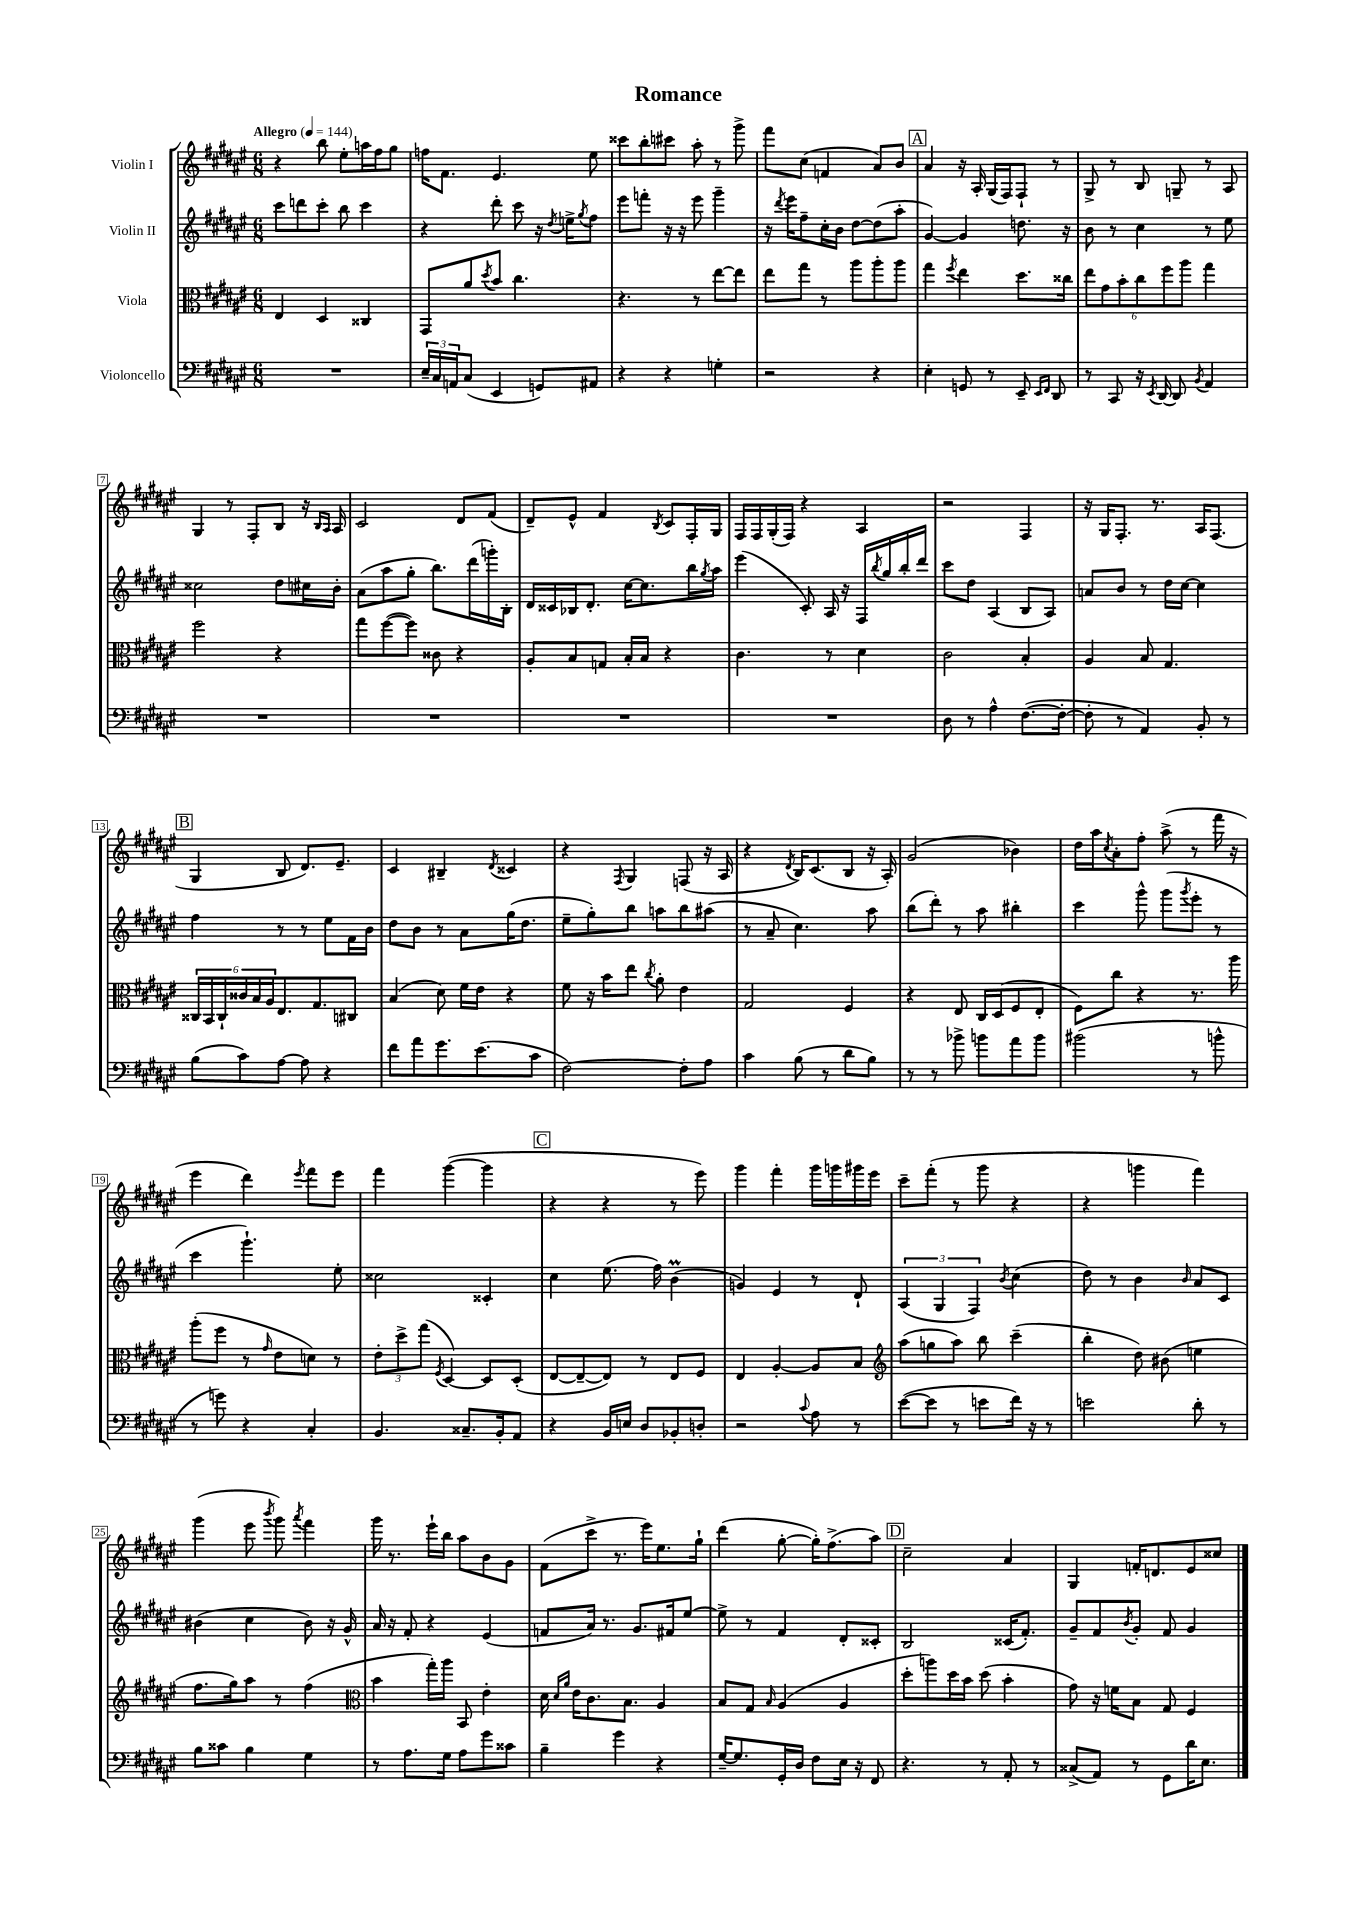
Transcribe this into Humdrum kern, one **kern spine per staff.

**kern	**kern	**kern	**kern
*staff4	*staff3	*staff2	*staff1
*clefF4	*clefC3	*clefG2	*clefG2
*k[f#c#g#d#a#e#]	*k[f#c#g#d#a#e#]	*k[f#c#g#d#a#e#]	*k[f#c#g#d#a#e#]
*M6/8	*M6/8	*M6/8	*M6/8
*MM144	*MM144	*MM144	*MM144
2.r	4E#/	8ccc#\L	4r
.	.	8ddd\	.
.	4D#/	8ccc#'\J	8bb\
.	.	8bb\	8ee#'\L
.	4C##/	4ccc#\	16aa\L
.	.	.	16ff#\J
.	.	.	8gg#\J
=	=	=	=
24E#~/LL	8GG#/L	4r	16ff\LK
24C#/	.	.	.
.	.	.	8.f#\J
24AA/J	.	.	.
(8C#/J	8a#/	.	.
.	8qdd#/	.	.
4EE#/	8b/J	8ddd#'\	4.e#/
.	4.cc#\	8ccc#\	.
8GG/L)	.	16r	.
.	.	8qdd#/	.
.	.	16ee^\LK	.
.	.	8qgg#/	.
8AA#/J	.	8ff#\J	8ee#\
=	=	=	=
4r	4.r	8eee#\L	8ccc##\L
.	.	8fff'\J	8bb'\
4r	.	16r	8ccc#\J
.	.	16r	.
.	8r	8eee#\	8aa#'\
4G'\	[8ee#\L	4ggg#~\	8r
.	8ee#\]J	.	8ggg#^\
=	=	=	=
2r	8ee#\L	16r	8fff#\L
.	.	8qddd#/	.
.	.	16eee#\LK	.
.	8gg#\J	8ff#~\	(8cc#\J
.	8r	16cc#'\L	4f/
.	.	16b\JJ	.
.	8aa#\L	[8dd#\L	.
4r	8aa#'\	(8dd#\]	8a#/L)
.	8aa#\J	8aa#'\J	8b/J
=	=	=	=
4E#'\	4gg#\	[4g#/)	4a#/
.	8qff#/	.	.
8GG/	4ee#\	4g#/]	16r
.	.	.	16A#'/
8r	.	.	(16G#/LL
.	.	.	16F#/J)
8EE#~/	8.dd#\L	8.dd\	8F#`/J
16qqEE#/LL	.	.	.
16qqFF#/JJ	.	.	.
8DD#/	.	.	8r
.	16cc##\Jk	16r	.
=	=	=	=
8r	12ee#\L	8b\	8G#^/
.	12g#\	.	.
8CC#/	.	8r	8r
.	12b'\	.	.
16r	12cc#\	4cc#\	8B/
8qEE#/	.	.	.
[16DD#/	.	.	.
.	12ff#\	.	.
8DD#/]	.	.	8G~/
.	12aa#\J	.	.
8qBB/	.	.	.
4AA#/	4gg#\	8r	8r
.	.	8ee#\	8A#/
=	=	=	=
2.r	2ff#\	2cc##\	4G#/
.	.	.	8r
.	.	.	8F#'/L
.	4r	8dd#\L	8B/J
.	.	16cc#\L	16r
.	.	.	16qqB/LL
.	.	.	16qqA#/JJ
.	.	16b'\JJ	16A#/
=	=	=	=
2.r	8gg#\L	(8a#\L	2c#/
.	([8ff#\	8aa#\	.
.	8ff#\]J)	8gg#'\J	.
.	8c##\	8.bb\L)	.
.	4r	.	8d#/L
.	.	(16ddd#\L	.
.	.	16ggg'\)	(8f#/J
.	.	16B'\JJ	.
=	=	=	=
2.r	8A#'/L	16d#/LL	8d#~/L)
.	.	16c##/	.
.	8B/	16B-/J	8e#^^/J
.	.	8.d#'/J	.
.	8G/J	.	4f#/
.	16B'/LL	[16cc#\LK	.
.	16B/JJ	8.cc#\]	.
.	.	.	8qB/
.	4r	.	8c#/L
.	.	16bb\L	16F#'/L
.	.	8qgg#/	.
.	.	16aa#\JJ	16G#/JJ
=	=	=	=
2.r	4.c#\	(4eee#\	16F#/LL
.	.	.	16F#/
.	.	.	(16G#'/
.	.	.	16F#/JJ)
.	.	8c#'/)	4r
.	8r	16A#/	.
.	.	16r	.
.	4d#\	16F#/LL	4A#/
.	.	8qbb/	.
.	.	16gg#/	.
.	.	16bb'/	.
.	.	16ddd#/JJ	.
=	=	=	=
8D#\	2c#\	8ccc#\L	2r
8r	.	8dd#\J	.
4A#^^\	.	(4A#/	.
([8.F#\L	4B'/	8B/L	4F#/
.	.	8A#/J)	.
16F#'\_Jk	.	.	.
=	=	=	=
8F#'\]	4A#/	8a/L	16r
.	.	.	16G#/LK
8r	.	8b/J	8.F#'/J
4AA#/)	8B/	8r	.
.	.	.	8.r
.	4.G#/	16dd#\LL	.
.	.	[16cc#\JJ	.
8BB'/	.	4cc#\]	16A#/LK
.	.	.	(8.F#/J
8r	.	.	.
=	=	=	=
(8B\L	24C##/LL	4ff#\	4G#/
.	24BB/	.	.
.	24C##`/	.	.
8c#\)	24c##/	.	.
.	24B/	.	.
.	24A#/J	.	.
[8A#\J	8.E#/	8r	8B/
8A#\]	.	8r	8.d#/L)
.	8.G#/	.	.
4r	.	8ee#\L	.
.	.	.	8.e#~/J
.	8C#/J	16f#\L	.
.	.	16b\JJ	.
=	=	=	=
8f#\L	(4B/	8dd#\L	4c#/
8a#\	.	8b\J	.
8.g#\	8d#\)	8r	4B#~/
.	16f#\LL	8a#\L	.
(8.e#\	16e#\JJ	.	.
.	.	.	8qd#/
.	4r	(16gg#\K	4c##/
.	.	8.dd#\J	.
8c#\J	.	.	.
=	=	=	=
[2F#\)	8f#\	8ee#~\L	4r
.	16r	8gg#'\)	.
.	16b\LK	.	.
.	.	.	8qF#/
.	8ee#\J	8bb\J	4G#/
.	8qcc#/	.	.
.	8a#'\	8aa\L	.
8F#'\]L	4e#\	8bb\	(8F/
8A#\J	.	(8aa#\J	16r
.	.	.	16A#/
=	=	=	=
4c#\	2G#/	8r	4r
.	.	8a#~/	.
.	.	.	8qd#/
(8B\	.	4.cc#\)	16B/LK)
.	.	.	(8.c#/
8r	.	.	.
8d#\L	4F#/	.	8B/J
8B\J)	.	8aa#\	16r
.	.	.	16A#'/)
=	=	=	=
8r	4r	(8bb\L	(2g#/
8r	.	8ddd#'\J)	.
8b-^\	8E#/	8r	.
8b\L	16C#/LL	8aa#\	.
.	(16D#/J	.	.
8a#\	8F#/	4bb#'\	4b-\)
8b\J	8E#'/J	.	.
=	=	=	=
(2b#\	8F#\L)	4ccc#\	16dd#\LL
.	.	.	16aa#\J
.	.	.	8qcc#/
.	8cc#\J	.	8a#'\
.	4r	8ggg#^^\	8ff#'\J
.	.	(8ggg#\L	(8aa#^\
.	.	8qggg#/	.
8r	8.r	8eee#'\J	8r
8b^^\	.	8r	16fff#\
.	16aa#\	.	16r
=	=	=	=
8r	(8aa#'\L	4ccc#\	4eee#\
8g\)	8ff#\J	.	.
4r	8r	4.ggg#`\)	4ddd#\)
.	16qqg#/	.	.
.	8e#\L	.	.
.	.	.	8qeee#/
4C#'/	8d\J)	.	8fff#\L
.	8r	8ee#'\	8eee#\J
=	=	=	=
4.BB/	12e#'\L	2cc##\	4fff#\
.	12dd#^\	.	.
.	(12gg#\J	.	.
.	8qF#/	.	.
.	[4D#/)	.	([4ggg#\
8.C##~/L	.	.	.
.	8D#/]L	4c##'/	4ggg#\]
16BB'/k	.	.	.
8AA#/J	(8D#'/J	.	.
=	=	=	=
4r	[8E#/L	4cc#\	4r
.	8E#~/_	.	.
16BB/LL	8E#/]J)	(8.ee#\	4r
16E/JJ	.	.	.
8D#/L	8r	.	.
.	.	16ff#\)	.
8BB-'/	8E#/L	(4b\	8r
8D'/J	8F#/J	.	8eee#\)
=	=	=	=
2r	4E#/	4g/)	4ggg#\
.	[4A#'/	4e#/	4fff#'\
8qqc#/	.	.	.
8A#\	8A#/]L	8r	16ggg#\LL
.	.	.	16ggg\
8r	8B/J	8d#`/	16ggg#\
.	.	.	16eee#\JJ
=	=	=	=
*	*clefG2	*	*
([8e#\L	(8aa#\L	(6A#/	8ccc#~\L
8e#\]J	8gg\	.	(8fff#'\J
.	.	6G#/	.
8r	8aa#\J)	.	8r
.	.	6F#/)	.
8e\L	8bb\	.	8ggg#\
.	.	8qb/	.
16f#\Jk)	(4ccc#~\	(4cc#\	4r
16r	.	.	.
8r	.	.	.
=	=	=	=
2e\	4bb'\	8dd#\)	4r
.	.	8r	.
.	8dd#\)	4b\	4ggg\
.	(8b#\	.	.
.	.	16qqb/	.
8d#'\	4ee\	8a#/L	4fff#\)
8r	.	8c#/J	.
=	=	=	=
8B\L	8.ff#\L	(4b#\	(4ggg#\
8c##\J	.	.	.
.	16gg#\k)	.	.
4B\	8aa#\J	4cc#\	8eee#\
.	.	.	8qbbb/
.	8r	.	8ggg#\)
.	.	.	8qaaa#/
4G#\	(4ff#\	8b#\)	4fff#\
.	.	16r	.
.	.	16g#^^/	.
=	=	=	=
*	*clefC3	*	*
8r	4b\	16a#/	16ggg#\
.	.	16r	8.r
8.A#\L	.	8f#'/	.
.	16gg#'\LL)	4r	16eee#`\LL
16G#\Jk	16aa#\JJ	.	16bb\JJ
8A#\L	8BB/	.	8aa#\L
8g#\	4e#'\	(4e#/	8b\
8c##\J	.	.	8g#\J
=	=	=	=
4B~\	16d#\	8f/L	(8f#\L
.	16qqd#/LL	.	.
.	16qqa#/JJ	.	.
.	16e#\LK	.	.
.	8.c#\	16a#/Jk)	8ccc#^\J
.	.	8.r	.
4g#\	.	.	8.r
.	8.B\J	.	.
.	.	8.g#/L	.
.	.	.	16eee#\LK)
4r	4A#/	.	8.ee#\
.	.	16f#/k	.
.	.	[8ee#/J	.
.	.	.	16gg#`\Jk
=	=	=	=
[16G#~/LK	8B/L	8ee#^\]	(4ddd#\
8.G#/]	.	.	.
.	8G#/J	8r	.
.	16qqB/	.	.
16GG#'/L	(4A#/	4f#/	[8gg#'\
16D#/JJ	.	.	.
8F#\L	.	.	16gg#'\]LK)
.	.	.	(8.ff#^\
16E#\Jk	4A#/	8d#'/L	.
16r	.	.	.
8FF#/	.	8c##'/J	8aa#\J)
=	=	=	=
4.r	8dd#'\L	2B/	2cc#~\
.	8aa\)	.	.
.	16dd#\L	.	.
.	16b\JJ	.	.
8r	(8dd#\	.	.
8AA#'/	4b'\	(16c##/LK	4a#/
.	.	8.f#'/J)	.
8r	.	.	.
=	=	=	=
(8C##^/L	8g#\)	8g#~/L	4G#/
8AA#/J)	16r	8f#/	.
.	16f\LK	.	.
.	.	8qb/	.
8r	8B\J	8g#'/J	16f'/LK
.	.	.	8.d/
8GG#\L	8G#/	8f#/	.
16d#\K	4F#/	4g#/	8e#/
8.E#\J	.	.	.
.	.	.	8cc##/J
==	==	==	==
*-	*-	*-	*-
